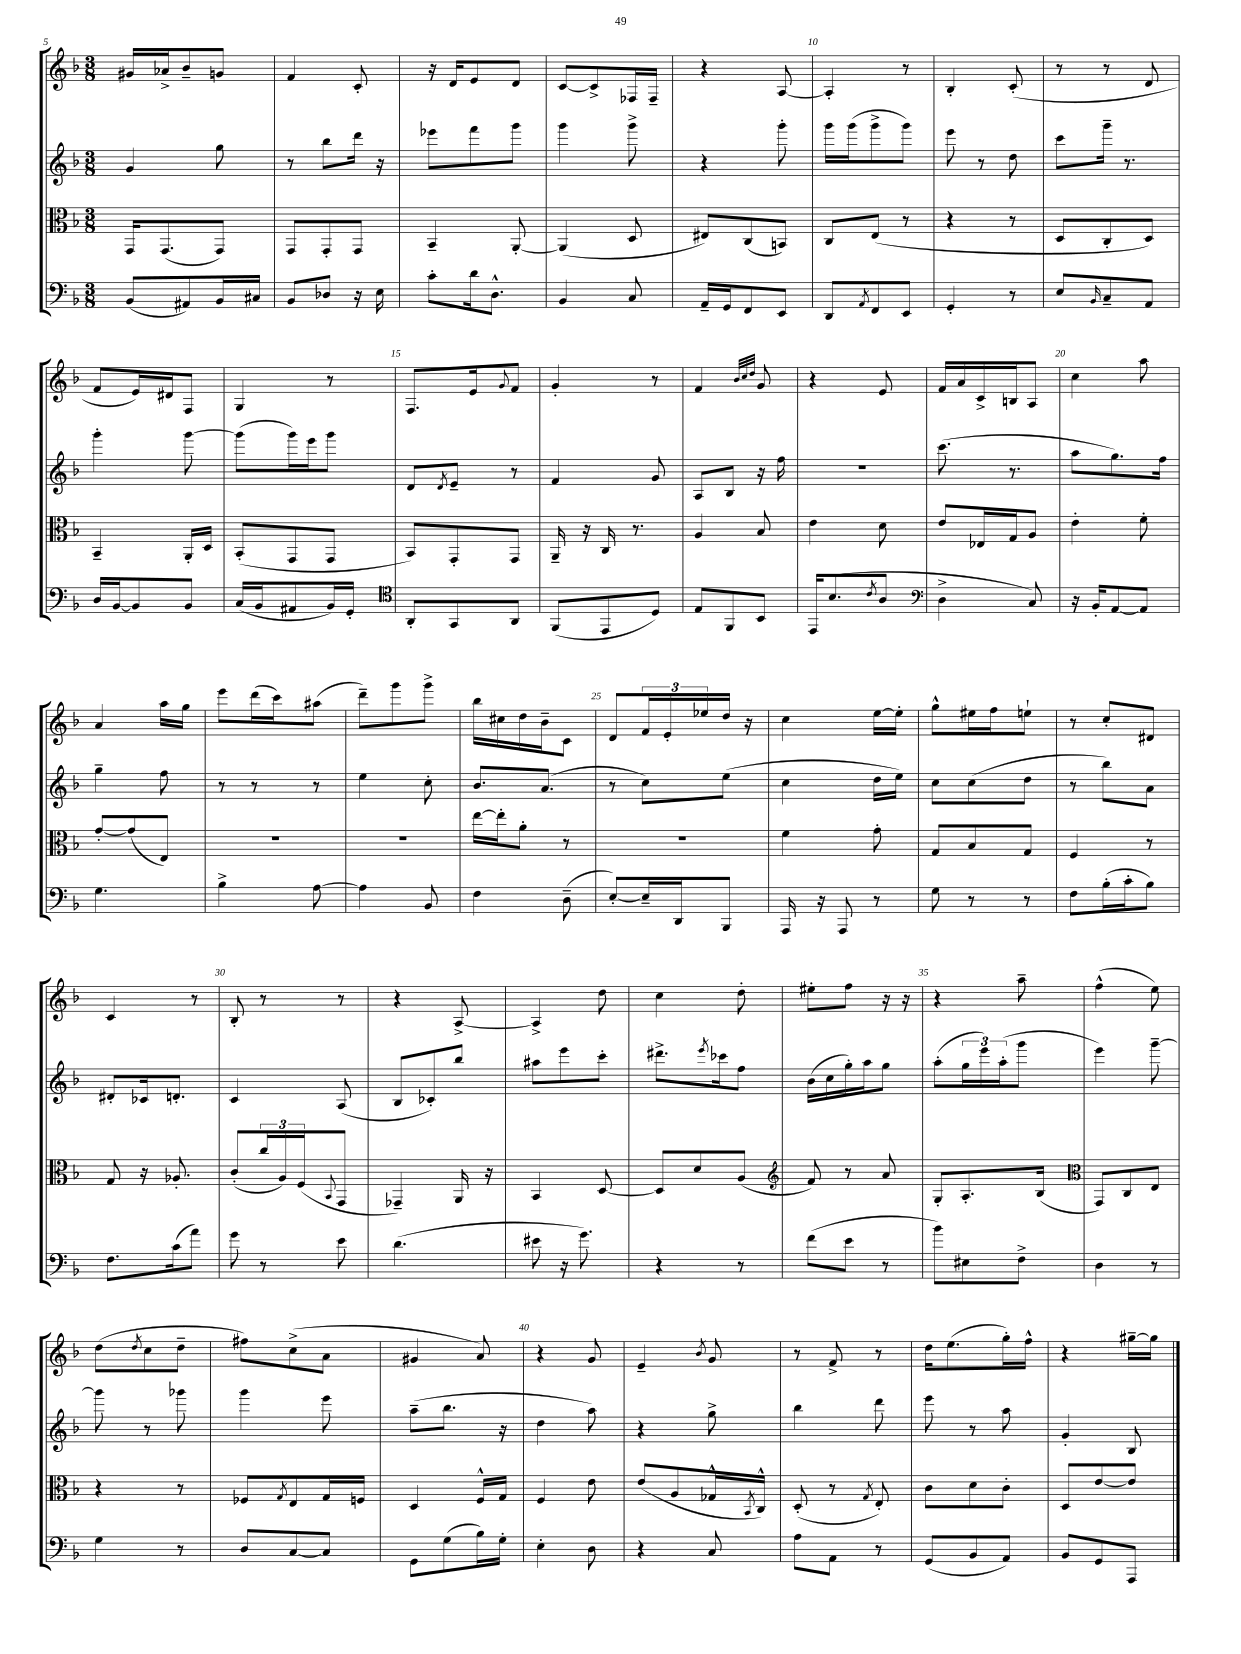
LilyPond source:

<<
\new StaffGroup <<
\new Staff = "s0" {
    \clef treble \key f \major \numericTimeSignature \time 3/8
    gis'16 aes'16-> bes'8-- g'8 |
    f'4 c'8-. |
    r16 d'16 e'8 d'8 |
    c'8~ c'8-> fes16 fes16-- |
    r4 a8~ |
    a4-. r8 |
    bes4-. c'8-.( |
    r8 r8 d'8 |
    f'8 e'16) dis'16 f8 |
    g4 r8 |
    f8. e'16 \appoggiatura { g'8 } f'8 |
    g'4-. r8 |
    f'4 \grace { bes'32 c''32 d''32 } g'8 |
    r4 e'8 |
    f'16 a'16 c'16-> b16 a8 |
    c''4 a''8 |
    a'4 a''16 g''16 |
    e'''8 d'''16( c'''16) ais''8( |
    d'''8--) g'''8 g'''8-> |
    bes''16 cis''16 d''16 bes'16-- c'8 |
    d'8 \tuplet 3/2 { f'16 e'16-. ees''16 } d''16 r16 |
    c''4 e''16~ e''16-. |
    g''8-^ eis''16 f''16 e''8-! |
    r8 c''8-. dis'8 |
    c'4 r8 |
    bes8-. r8 r8 |
    r4 a8~-> |
    a4-> d''8 |
    c''4 d''8-. |
    eis''8-. f''8 r16 r16 |
    r4 a''8-- |
    f''4-^( e''8) |
    d''8( \acciaccatura { d''8 } c''8 d''8-- |
    fis''8) c''8->( a'8 |
    gis'4 a'8) |
    r4 g'8 |
    e'4-- \acciaccatura { bes'8 } g'8 |
    r8 f'8-> r8 |
    d''16 e''8.( g''16-.) f''16-^ |
    r4 gis''16~-- gis''16 \bar "|." |
}
\new Staff = "s1" {
    \clef treble \key f \major \numericTimeSignature \time 3/8
    g'4 g''8 |
    r8 bes''8 d'''16 r16 |
    ees'''8 f'''8 g'''8 |
    g'''4 g'''8-> |
    r4 g'''8-. |
    g'''16 g'''16( g'''8-> g'''8) |
    e'''8 r8 d''8 |
    c'''8 g'''16-- r8. |
    g'''4-. g'''8~ |
    g'''8( g'''16) e'''16 g'''8 |
    d'8 \acciaccatura { d'8 } e'8-- r8 |
    f'4 g'8 |
    a8 bes8 r16 f''16 |
    R4. |
    c'''8.( r8. |
    a''8 g''8.) f''16 |
    g''4-- f''8 |
    r8 r8 r8 |
    e''4 c''8-. |
    bes'8. a'8.( |
    r8 c''8) e''8( |
    c''4 d''16 e''16) |
    c''8 c''8( d''8 |
    r8 bes''8) a'8 |
    dis'8-. ces'16 d'8.-. |
    c'4 a8( |
    bes8 ces'8-.) bes''8 |
    ais''8 e'''8 c'''8-. |
    dis'''8.-> \acciaccatura { e'''8 } ces'''16 f''8 |
    bes'16( c''16 g''16-.) a''16 g''8 |
    a''8-.( \tuplet 3/2 { g''16 e'''16) a''16-.( } g'''8 |
    e'''4) g'''8~-- |
    g'''8 r8 ges'''8 |
    g'''4 e'''8 |
    a''8--( bes''8. r16 |
    d''4 a''8) |
    r4 g''8-> |
    bes''4 d'''8 |
    e'''8 r8 a''8 |
    g'4-. bes8 \bar "|." |
}
\new Staff = "s2" {
    \clef alto \key f \major \numericTimeSignature \time 3/8
    g,16 g,8.( g,8) |
    g,8 g,8-. g,8 |
    bes,4-- a,8~-. |
    a,4( d8 |
    eis8) c8( b,8) |
    c8 e8( r8 |
    r4 r8 |
    d8 c8-. d8) |
    bes,4-- a,16-. d16 |
    bes,8-.( g,8 g,8 |
    bes,8) g,8-. g,8 |
    a,16-- r16 c16 r8. |
    a4 bes8 |
    e'4 d'8 |
    e'8 ees16 g16 a8 |
    e'4-. f'8-. |
    g'8~-. g'8( e8) |
    R4. |
    R4. |
    e''16~ e''16-. a'8-. r8 |
    R4. |
    f'4 g'8-. |
    g8 bes8 g8 |
    f4 r8 |
    g8 r16 aes8.-. |
    c'8-.( \tuplet 3/2 { c''16 a16) f16( } \appoggiatura { bes,8 } g,8 |
    ges,4--) a,16 r16 |
    bes,4 d8~ |
    d8 d'8 a8( |
    \clef treble f'8) r8 a'8 |
    g8-. a8.-. bes16( |
    \clef alto g,8) c8 e8 |
    r4 r8 |
    fes8 \acciaccatura { g8 } e8 g16 f16 |
    d4 f16-^ g16 |
    f4 e'8 |
    e'8( a8 ges16-^ \acciaccatura { bes,8 } c16-^) |
    d8-.( r8 \acciaccatura { g8 } e8-.) |
    c'8 d'8 c'8-. |
    d8 e'8~ e'8 \bar "|." |
}
\new Staff = "s3" {
    \clef bass \key f \major \numericTimeSignature \time 3/8
    bes,8( ais,8) bes,16 cis16 |
    bes,8 des8 r16 e16 |
    c'8-. d'16 d8.-^ |
    bes,4 c8 |
    a,16-- g,16 f,8 e,8 |
    d,8 \acciaccatura { a,8 } f,8 e,8 |
    g,4-. r8 |
    e8 \grace { bes,16 } c8-- a,8 |
    d16 bes,16~ bes,8 bes,8 |
    c16( bes,16 ais,8 bes,16) g,16-. |
    \clef tenor a,8-. g,8 a,8 |
    f,8( e,8 d8) |
    e8 f,8 bes,8 |
    e,16 bes8.( \acciaccatura { c'8 } a8 |
    \clef bass d4-> c8) |
    r16 bes,16-. a,8~ a,8 |
    g4. |
    bes4-> a8~ |
    a4 bes,8 |
    f4 d8--( |
    e8~-.) e16-- d,16 bes,,8 |
    a,,16 r16 a,,8 r8 |
    g8 r8 r8 |
    f8 bes16-.( c'16-. bes8) |
    f8. c'16( a'8) |
    g'8 r8 e'8 |
    d'4.( |
    eis'8 r16 g'8.) |
    r4 r8 |
    f'8( e'8 r8 |
    bes'8) eis8 f8-> |
    d4 r8 |
    g4 r8 |
    d8 c8~ c8 |
    g,8 g8( bes16) g16-. |
    e4-. d8 |
    r4 c8 |
    a8 a,8 r8 |
    g,8( bes,8 a,8) |
    bes,8 g,8 a,,8 \bar "|." |
}
>>
>>
\layout { \context { \Score currentBarNumber = #5 \override BarNumber.break-visibility = ##(#f #t #t) barNumberVisibility = #(every-nth-bar-number-visible 5) } }
